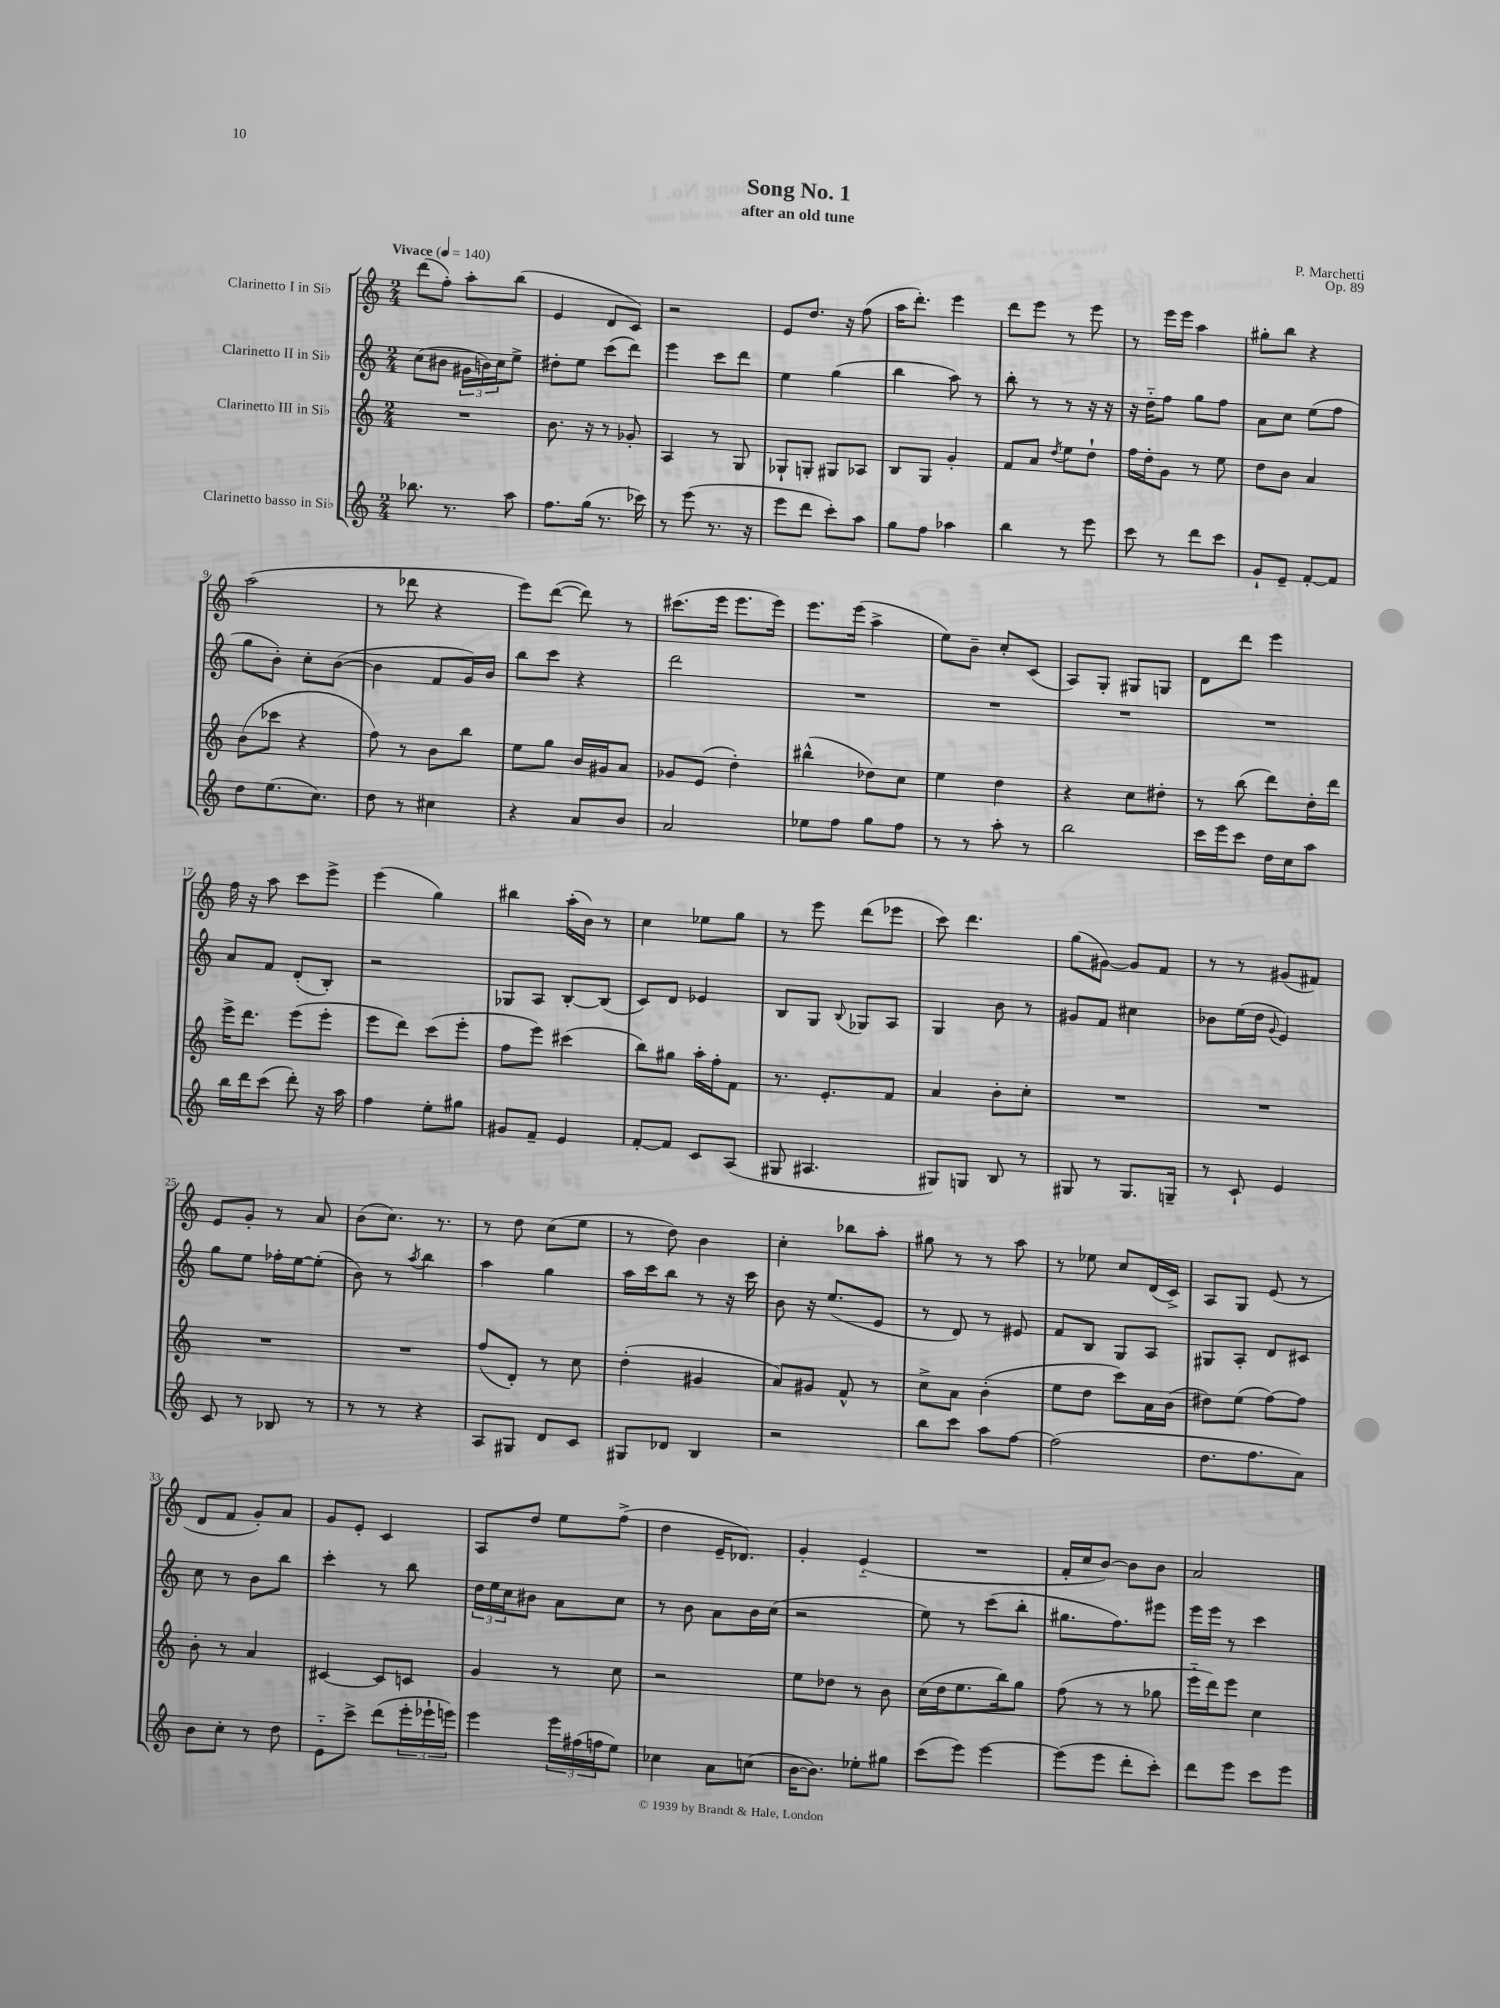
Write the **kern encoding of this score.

**kern	**kern	**kern	**kern
*part4	*part3	*part2	*part1
*staff4	*staff3	*staff2	*staff1
*I"Clarinetto basso in Si♭	*I"Clarinetto III in Si♭	*I"Clarinetto II in Si♭	*I"Clarinetto I in Si♭
*clefG2	*clefG2	*clefG2	*clefG2
*k[]	*k[]	*k[]	*k[]
*M2/4	*M2/4	*M2/4	*M2/4
*MM140	*MM140	*MM140	*MM140
=1	=1	=1	=1
!	!	!	!LO:TX:a:B:t=Vivace
8.bb-X\	2r	(8cc\L	(8ddd\L
.	.	8b#X\J	8ff'\J)
8.r	.	.	.
.	.	24g#X\LL	8aa'\L
.	.	24bn\)	.
.	.	24cc\J	.
8aa\	.	8ee^\J	(8bb\J
=2	=2	=2	=2
8.ff\L	8.b\	8dd#X'\L	4e/
.	.	8ee\J	.
(16gg\Jk	16r	.	.
8.r	8r	(8ccc\L	8d/L
.	8g-X'/	8ddd\J)	8c/J)
16ccc-X\)	.	.	.
=3	=3	=3	=3
8r	4A/	4eee\	2r
(8eee\	.	.	.
8.r	8r	8ccc\L	.
.	8G/	8ddd\J	.
16r	.	.	.
=4	=4	=4	=4
8eee\L	8G-X`/L	4ee\	8e/L
8ddd\J	8Gn'/J	.	8.dd/J
8ccc'\L)	8G#X/L	(4gg\	.
.	.	.	16r
8aa\J	8A-X/J	.	(8ff\
=5	=5	=5	=5
8gg\L	8B/L	4bb\	16aa\KL
.	.	.	8.ddd'\J)
8ff\J	8G/J	.	.
4aa-X\	4g'/	8aa\)	4eee\
.	.	8r	.
=6	=6	=6	=6
4bb\	8f/L	8bb'\	8ddd\L
.	8a/J	8r	8eee\J
.	8qdd/	.	.
8r	8ee\L	8r	8r
8eee\	8dd`\J	16r	8eee\
.	.	16r	.
=7	=7	=7	=7
8ccc\	16ff\LL	16r	8r
.	16dd'\J	16dd\KL	.
8r	8g\J	8ff\J	16eee\LL
.	.	.	16eee\JJ
8ddd\L	8r	8gg\L	4aa\
8ccc\J	8ee\	8ff\J	.
=8	=8	=8	=8
8g`/L	8dd\L	8a\L	8gg#X'\L
8e~/J	8b\J	8cc\J	8bb\J
[8f'/L	4a/	(8ee\L	4r
8f/J]	.	8ff\J	.
!!LO:LB:g=z
=9	=9	=9	=9
8dd\L	(8b\L	8gg\L	(2aa\
(8.ee\	8ccc-X\J	8b'\J)	.
.	4r	8cc'\L	.
8.cc\J)	.	.	.
.	.	([8b\J	.
=10	=10	=10	=10
8dd\	8ff\)	4b\]	8r
8r	8r	.	8ddd-X\
4cc#X\	8b\L	8f/L	4r
.	8bb\J	16g/L)	.
.	.	16b/JJ	.
=11	=11	=11	=11
4r	8ee\L	8bb\L	8eee\L)
.	8gg\J	8ccc\J	([8ddd\J
8a/L	16b/LL	4r	8ddd\])
.	16g#X/J	.	.
8b/J	8a/J	.	8r
=12	=12	=12	=12
2a/	8g-X/L	2ddd\	(8.ccc#X\L
.	(8e/J	.	.
.	.	.	16eee\Jk
.	4dd'\)	.	8.eee\L
.	.	.	16eee\Jk)
=13	=13	=13	=13
8ee-X\L	(4bb#X^^\	2r	8.eee\L
8ff\J	.	.	.
.	.	.	(16eee\Jk
8gg\L	8dd-X\L)	.	4aa^\
8ff\J	8cc\J	.	.
=14	=14	=14	=14
8r	4ee\	2r	8ee\L)
8r	.	.	8b~\J
8aa'\	4dd\	.	8cc'/L
8r	.	.	(8c/J
=15	=15	=15	=15
2bb\	4r	2r	8A/L)
.	.	.	8G'/J
.	8cc\L	.	8G#X/L
.	8dd#X'\J	.	8Gn/J
=16	=16	=16	=16
16ccc\LL	8r	2r	8d\L
16eee\J	.	.	.
8ccc\J	(8bb\	.	8ddd\J
16dd\LL	8ddd\L)	.	4eee\
16cc\J	.	.	.
8aa\J	16dd'\L	.	.
.	16ddd\JJ	.	.
!!LO:LB:g=z
=17	=17	=17	=17
16bb\LL	16eee^\KL	8a/L	16ff\
16ddd\J	8.ddd\J	.	16r
(8ccc\J	.	8f/J	8aa\
8ddd'\)	(8eee\L	(8d'/L	8ccc\L
16r	8eee'\J	8B'/J)	8eee^\J
16aa\	.	.	.
=18	=18	=18	=18
4ff\	8eee\L	2r	(4eee\
.	8ddd\J)	.	.
8ee'\L	(8ccc\L	.	4gg\)
8gg#X\J	8eee'\J	.	.
=19	=19	=19	=19
8g#X/L	8ff\L	8G-X/L	4bb#X\
8f~/J	8eee\J)	8A/J	.
4e/	(4ccc#X\	[8B'/L	(16aa'\LL
.	.	.	16b\JJ)
.	.	(8B/J]	8r
=20	=20	=20	=20
[8f'/L	8bb\L)	8c/L)	4cc\
8f/J]	8gg#X\J	8d/J	.
8c/L	16aa'\LL	4e-X/	8ee-X\L
.	16ff'\J	.	.
(8A/J	8f\J	.	8gg\J
=21	=21	=21	=21
8G#X/	8.r	8B/L	8r
4.A#X/	.	8G/J	8eee\
.	8.e'/L	.	.
.	.	8qqB/	.
.	.	8G-X/L	(8ddd\L
.	8f/J	8A/J	8eee-X\J
=22	=22	=22	=22
8G#X/L)	4a/	4G/	8ccc\)
8Gn/J	.	.	4.ddd\
8B/	8b'\L	8b\	.
8r	8cc'\J	8r	.
=23	=23	=23	=23
8G#X/	2r	8g#X/L	(8gg\L
8r	.	8f/J	[8g#X\J)
8.G#/L	.	4cc#X\	8g#/L]
.	.	.	8f/J
16Gn~/Jk	.	.	.
=24	=24	=24	=24
8r	2r	8b-X\L	8r
8c`/	.	(16ee\L	8r
.	.	16dd\JJ	.
.	.	8qqg/	.
4e/	.	4e/)	(8g#X/L
.	.	.	8f#X/J)
!!LO:LB:g=z
=25	=25	=25	=25
8c/	2r	8gg\L	8e/L
8r	.	8ee\J	8g'/J
8B-X/	.	16ff-X'\LL	8r
.	.	[16ee\J	.
8r	.	(8ee'\J]	8a/
=26	=26	=26	=26
8r	2r	8b\)	(8b\L
8r	.	8r	8.cc\J)
.	.	8qaa/	.
4r	.	4bb\	.
.	.	.	8.r
=27	=27	=27	=27
8A/L	(8ff/L	4aa\	8r
8G#X/J	8d'/J)	.	8dd\
8d/L	8r	4gg\	(8cc\L
8c/J	8cc\	.	8ee\J
=28	=28	=28	=28
8G#X/L	(4dd'\	16aa\LL	8r
.	.	16ccc\J	.
8d-X/J	.	8bb\J	8dd\)
4B/	4g#X/	8r	4b\
.	.	16r	.
.	.	16ccc\	.
=29	=29	=29	=29
2r	8a/L)	8b\	4cc'\
.	8g#X/J	16r	.
.	.	(8.ee/L	.
.	8f^^/	.	8bb-X\L
.	8r	8e/J	8aa'\J
=30	=30	=30	=30
8bb\L	8cc^\L	8r	8gg#X\
8ccc\J	8a\J	8d/)	8r
8aa\L	(4b'\	8r	8r
[8ff\J	.	8e#X/	8aa\
=31	=31	=31	=31
(2ff\]	8ee\L	8f/L	8r
.	8dd\J	8B/J	8ee-X\
.	8ccc\L)	8G/L	8cc/L
.	16a\L	8A/J	(16d/L
.	(16b\JJ	.	16c^/JJ)
=32	=32	=32	=32
8.dd\L	8dd#X\L)	8G#X/L	8A/L
.	(8ee\J	8A'/J	8G/J
8.ff\	.	.	.
.	[8ff\L)	8d/L	(8e/
8a\J)	8ff\J]	8c#X/J	8r
!!LO:LB:g=z
=33	=33	=33	=33
8b\L	8b'\	8cc\	8d/L
8cc'\J	8r	8r	8f/J
8r	4a/	8b\L	8g'/L)
8dd\	.	8bb\J	8a/J
=34	=34	=34	=34
8e\L	[4c#X/	4ccc'\	8g/L
8ccc^\J	.	.	8e'/J
(8ddd\L	8c#/L]	8r	4c/
24eee'\L	8cn/J	8bb\	.
24eee-X`\	.	.	.
24eeen\JJ)	.	.	.
=35	=35	=35	=35
4eee\	4g/	24dd\LL	8A/L
.	.	24ee\	.
.	.	24cc\J	.
.	.	8b#X\J	8dd/J
24eee\LL	8r	8a\L	8ee\L
(24ff#X\	.	.	.
24ffn\J	.	.	.
8ee\J)	8cc\	8cc\J	(8ff^\J
=36	=36	=36	=36
4cc-X\	2r	8r	4dd\
.	.	8b\	.
8a\L	.	8a\L	16e~/KL
.	.	.	8.d-X/J)
(8ccn\J	.	16b\L	.
.	.	(16cc\JJ	.
=37	=37	=37	=37
[16b\KL	8ee\L	2r	4g'/
8.b\J])	.	.	.
.	8dd-X\J	.	.
8ee-X'\L	8r	.	(4e/
8gg#X\J	8b\	.	.
=38	=38	=38	=38
(8ccc\L	(16cc\LL	8ee\)	2r
.	16dd\J	.	.
8eee\J)	8.ee\	8r	.
[4eee\	.	(8ccc\L	.
.	16bb\k)	.	.
.	8gg\J	8bb'\J	.
=39	=39	=39	=39
(8eee\L]	(8ff\	8.gg#X\L	16f'/LL
.	.	.	16cc/J
8eee\J	8r	.	[8b/J)
.	.	8.ff\)	.
8ddd'\L	8r	.	8b\L]
8ccc'\J)	8gg-X\	8eee#X\J	8b\J
=40	=40	=40	=40
8ddd\L	16eee\LL	16eee\LL	2a/
.	16ddd\J)	16eee\JJ	.
8eee\J	8eee\J	8r	.
8ccc\L	4cc\	4ccc\	.
8eee\J	.	.	.
==	==	==	==
*-	*-	*-	*-
